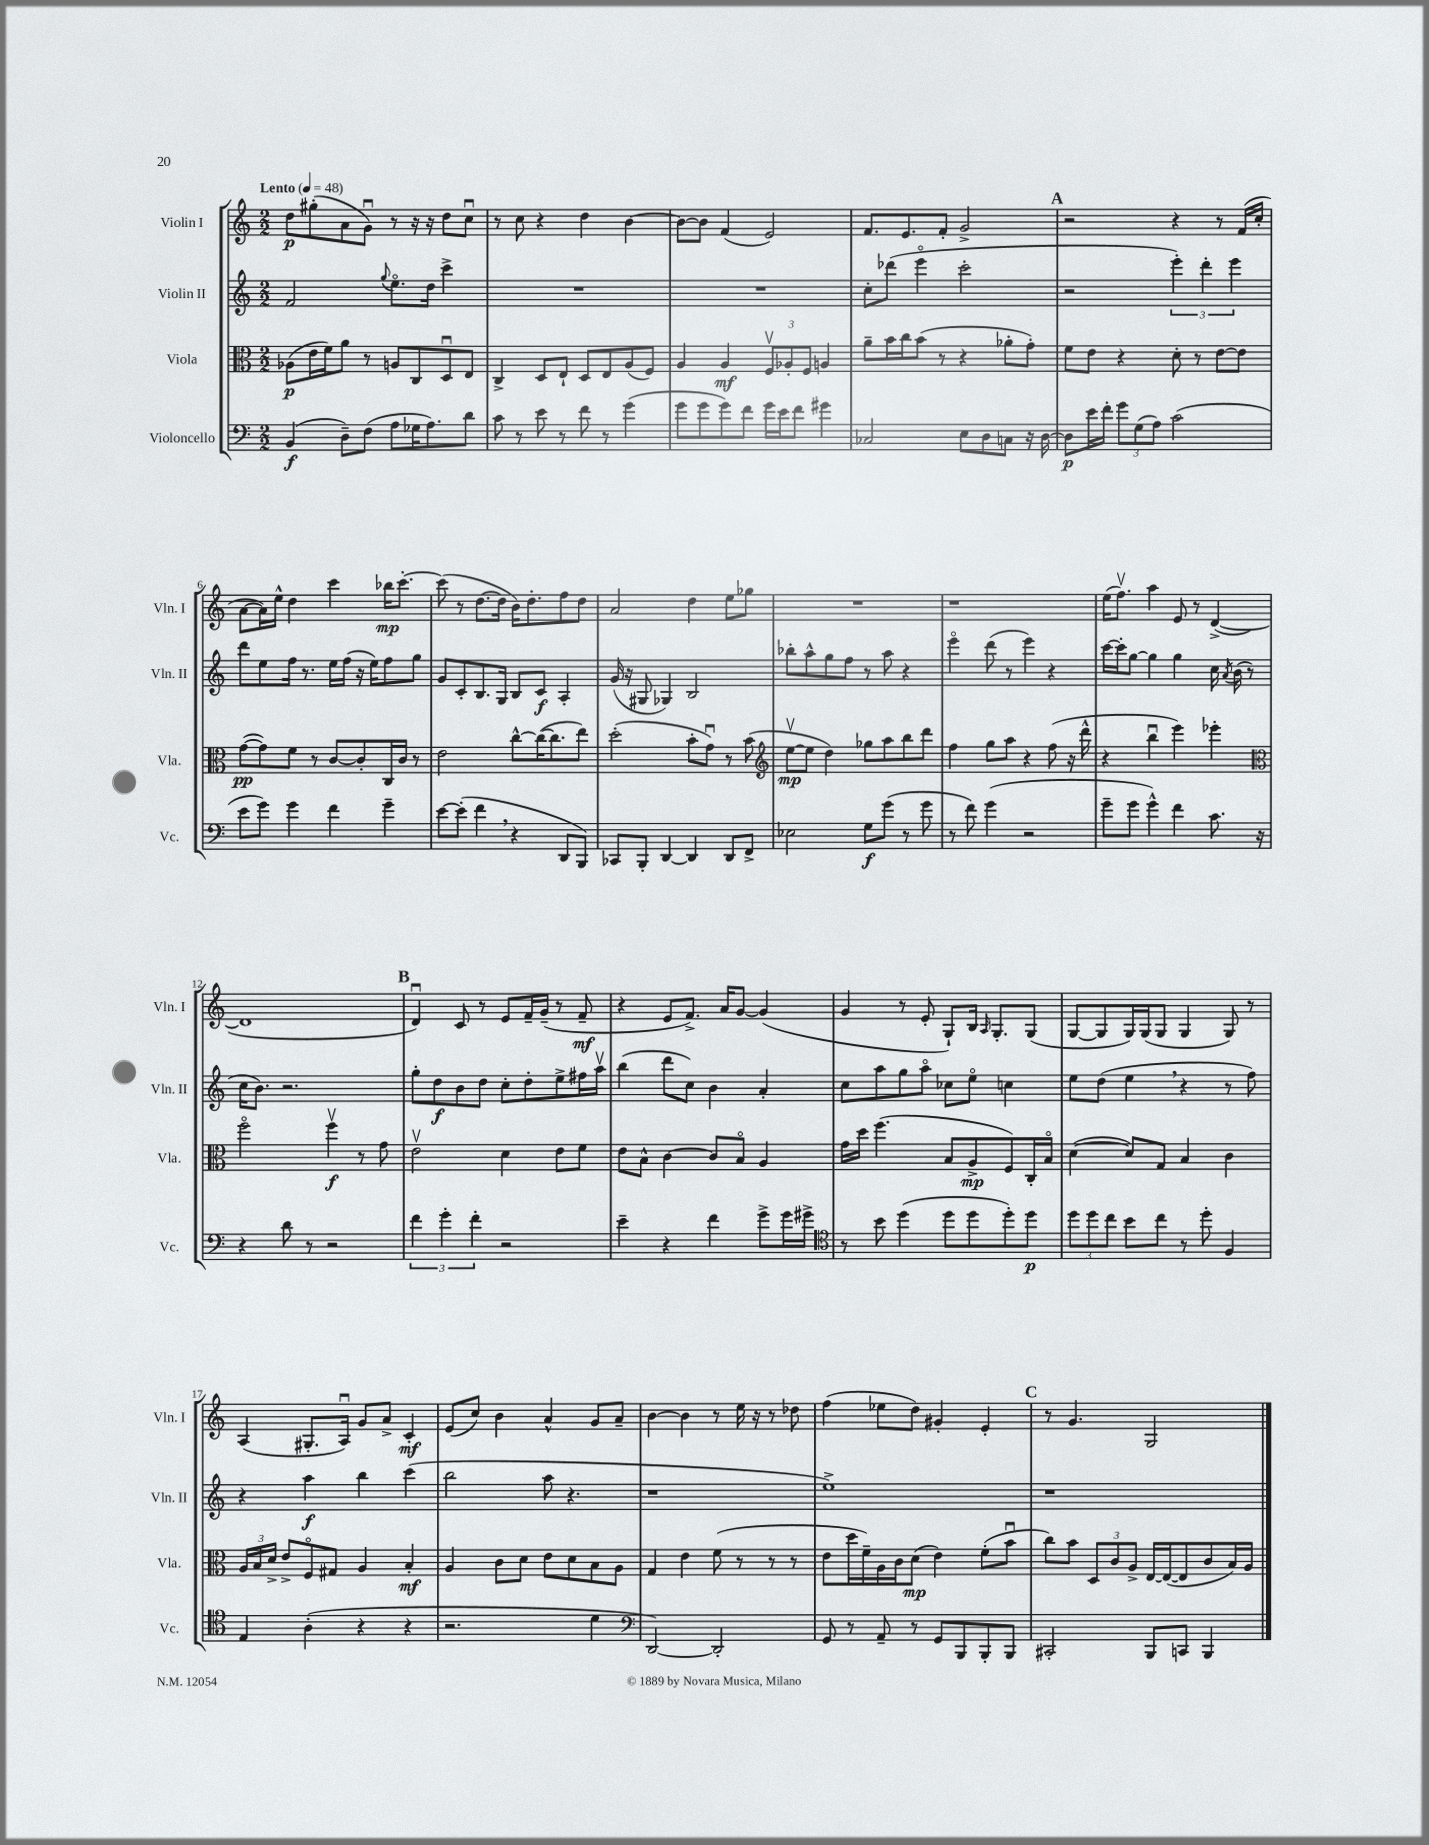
<<
\new StaffGroup <<
\new Staff = "s0" \with { instrumentName = "Violin I" shortInstrumentName = "Vln. I" } {
    \clef treble \key c \major \numericTimeSignature \time 2/2 \tempo "Lento" 4 = 48
    \autoBeamOff d''8[\p gis''8-.( a'8 g'8]\downbow) r8 r16 r16 d''8[ c''8]\downbow |
    r8 c''8 r4 d''4 b'4~ |
    b'8[~ b'8] f'4( e'2) |
    f'8.[ e'8. f'8]-. g'2-> |
    \mark \markup { \bold "A" } r2 r4 r8 f'16[( c''16]-. |
    a'8[~ a'16) e''16]-^ d''4 c'''4 bes''16[\mp c'''8.]~-. |
    c'''8( r8 d''8.[~ d''16] b'16[) d''8.-. f''8 d''8] |
    a'2 d''4 e''8[ ges''8] |
    R1 |
    r1 |
    e''16[( f''8.]\upbow) a''4 e'8 r8 d'4~->( |
    d'1 |
    \mark \markup { \bold "B" } d'4\downbow) c'8 r8 e'8[ f'16-- g'16]--( r8 f'8--\mf |
    r4 e'8[ f'8.]->) a'16[ g'8]~ g'4( |
    g'4 r8 e'8-. g8[-!) b16] \grace { a16 } g8.[-. g8]( |
    g8[~ g8 g16) g16( g8] g4 g8) r8 |
    a4( gis8.[-. a16]\downbow) g'8[ a'8]-> c'4-.\mf |
    e'8[( c''8]) b'4 a'4-^ g'8[ a'8]-- |
    b'4~ b'4 r8 e''16 r16 r8 des''8 |
    f''4( ees''8[ d''8]) gis'4-. e'4-. |
    \mark \markup { \bold "C" } r8 g'4. g2 \bar "|." |
}
\new Staff = "s1" \with { instrumentName = "Violin II" shortInstrumentName = "Vln. II" } {
    \clef treble \key c \major \numericTimeSignature \time 2/2
    \autoBeamOff f'2 \appoggiatura { g''8 } e''8.[\flageolet d''16] c'''4-> |
    R1 |
    R1 |
    c''8[-. des'''8]( e'''4\flageolet c'''2-. |
    \mark \markup { \bold "A" } r2 \tuplet 3/2 { e'''4-.) d'''4-. e'''4 } |
    d'''8[ e''8 f''16] r8. e''16[ f''16]( r16 e''16[) f''8 g''8] |
    g'8[ c'8-. b8. g16] b8[ c'8]\f a4-. |
    g'16( r16 gis8 ges4) b2 |
    bes''8[-. a''8-^ g''8 f''8] r8 a''8 r4 |
    e'''4\flageolet d'''8( r8 e'''4) r4 |
    c'''16[~ c'''16-. g''8]~ g''4 g''4 c''16 \acciaccatura { a'8 } b'16( r8 |
    c''16[ b'8.]) r2. |
    \mark \markup { \bold "B" } g''8[-. d''8\f b'8 d''8] c''8[-. d''8-. e''8-> fis''16 a''16]\upbow |
    b''4( d'''8[ c''8]) b'4 a'4-. |
    c''8[ a''8 g''8 a''8]\flageolet ces''8[ e''8]\flageolet c''4 |
    e''8[ d''8]( e''4 \breathe r4 r8 f''8) |
    r4 a''4\f b''4 c'''4( |
    b''2 a''8 r4. |
    r1 |
    e''1->) |
    \mark \markup { \bold "C" } r1 \bar "|." |
}
\new Staff = "s2" \with { instrumentName = "Viola" shortInstrumentName = "Vla." } {
    \clef alto \key c \major \numericTimeSignature \time 2/2
    \autoBeamOff aes8[\p( e'16 f'16) a'8] r8 a8[ c8 d8\downbow e8] |
    c4-> d8[ e8]-! d8[ e8 a8( f8]) |
    a4 a4\mf \tuplet 3/2 { f8[\upbow aes8-. f8] } a4 |
    a'8[-- b'16 c''16 b'8]( r8 r4 aes'8[-. g'8]-.) |
    \mark \markup { \bold "A" } f'8[ e'8] r4 d'8-. r8 e'8[~ e'8] |
    g'8[~\pp( g'8) f'8] r8 c'8[~ c'8-. c16 c'16] r8 |
    e'2 c''8[~-^ c''16~( c''8. e''8]) |
    d''2-.( b'8[-. g'8]\downbow) r8 b'8( |
    \clef treble e''8[~\upbow\mp e''8] d''4) ges''8[ a''8 b''8 d'''8] |
    f''4 g''8[ a''8] r4 f''8( r16 d'''16-^ |
    r4 b''4\downbow e'''4) ees'''4-. |
    \clef alto f''2\flageolet f''4\upbow\f r8 g'8 |
    \mark \markup { \bold "B" } e'2\upbow d'4 e'8[ f'8] |
    e'8[ b8]-^ c'4~ c'8[ b8]\flageolet a4 |
    g'16[ d''16] f''4.( b8[ a8->\mp f8) c16-. b16]\flageolet |
    d'4~( d'8[) g8] b4 c'4 |
    \tuplet 3/2 { a16[ b16 d'16]-> } e'8[-> f8\flageolet gis8] a4 b4-.\mf |
    a4 c'8[ d'8] e'8[ d'8 b8 a8] |
    g4 e'4 f'8( r8 r8 r8 |
    e'8[ d''16 f'16--) a16 c'16 d'8]\mp( e'4) f'8[-.( b'8]\downbow |
    \mark \markup { \bold "C" } c''8[) b'8] \tuplet 3/2 { d8[ c'8 a8]-> } e16[~ e16~( e8 c'8 b16) a16] \bar "|." |
}
\new Staff = "s3" \with { instrumentName = "Violoncello" shortInstrumentName = "Vc." } {
    \clef bass \key c \major \numericTimeSignature \time 2/2
    \autoBeamOff b,4\f( d8[--) f8]( a8[ ges16 a8.) d'8] |
    c'8 r8 e'8 r8 f'8 r8 g'4( |
    g'8[ g'8 g'8) f'8] g'16[ e'16 f'8] gis'4 |
    ces2 e8[ d8 c8] r16 d16~ |
    \mark \markup { \bold "A" } d8[\p e'16 f'16]-. \tuplet 3/2 { g'8[ g8( a8]) } c'2( |
    e'8[ g'8]) g'4 f'4 g'4-- |
    e'8[~ e'8]-.( f'4 \breathe r4 d,8[ b,,8]) |
    ces,8[ b,,8]-. d,4~ d,4 d,8[ f,8]-> |
    ees2 g8[\f g'8]( r8 g'8 |
    r8 f'8) g'4( r2 |
    g'8[-- g'8] g'4-^) f'4 c'8. r16 |
    r4 d'8 r8 r2 |
    \mark \markup { \bold "B" } \tuplet 3/2 { f'4 g'4-. f'4-. } r2 |
    e'4-- r4 f'4 g'8[-> g'16 gis'16]-> |
    \clef tenor r8 b'8 d''4( d''8[ d''8 d''8-.) d''8]\p |
    \tuplet 3/2 { d''8[ d''8 c''8] } b'8[ c''8] r8 d''8-. f4 |
    e4 a4-.( r4 r4 |
    r2. d'4 |
    \clef bass d,2~) d,2-. |
    g,8 r8 a,8-- r8 g,8[ b,,8 b,,8-. b,,8] |
    \mark \markup { \bold "C" } cis,2-. b,,8[ c,8] b,,4 \bar "|." |
}
>>
>>
